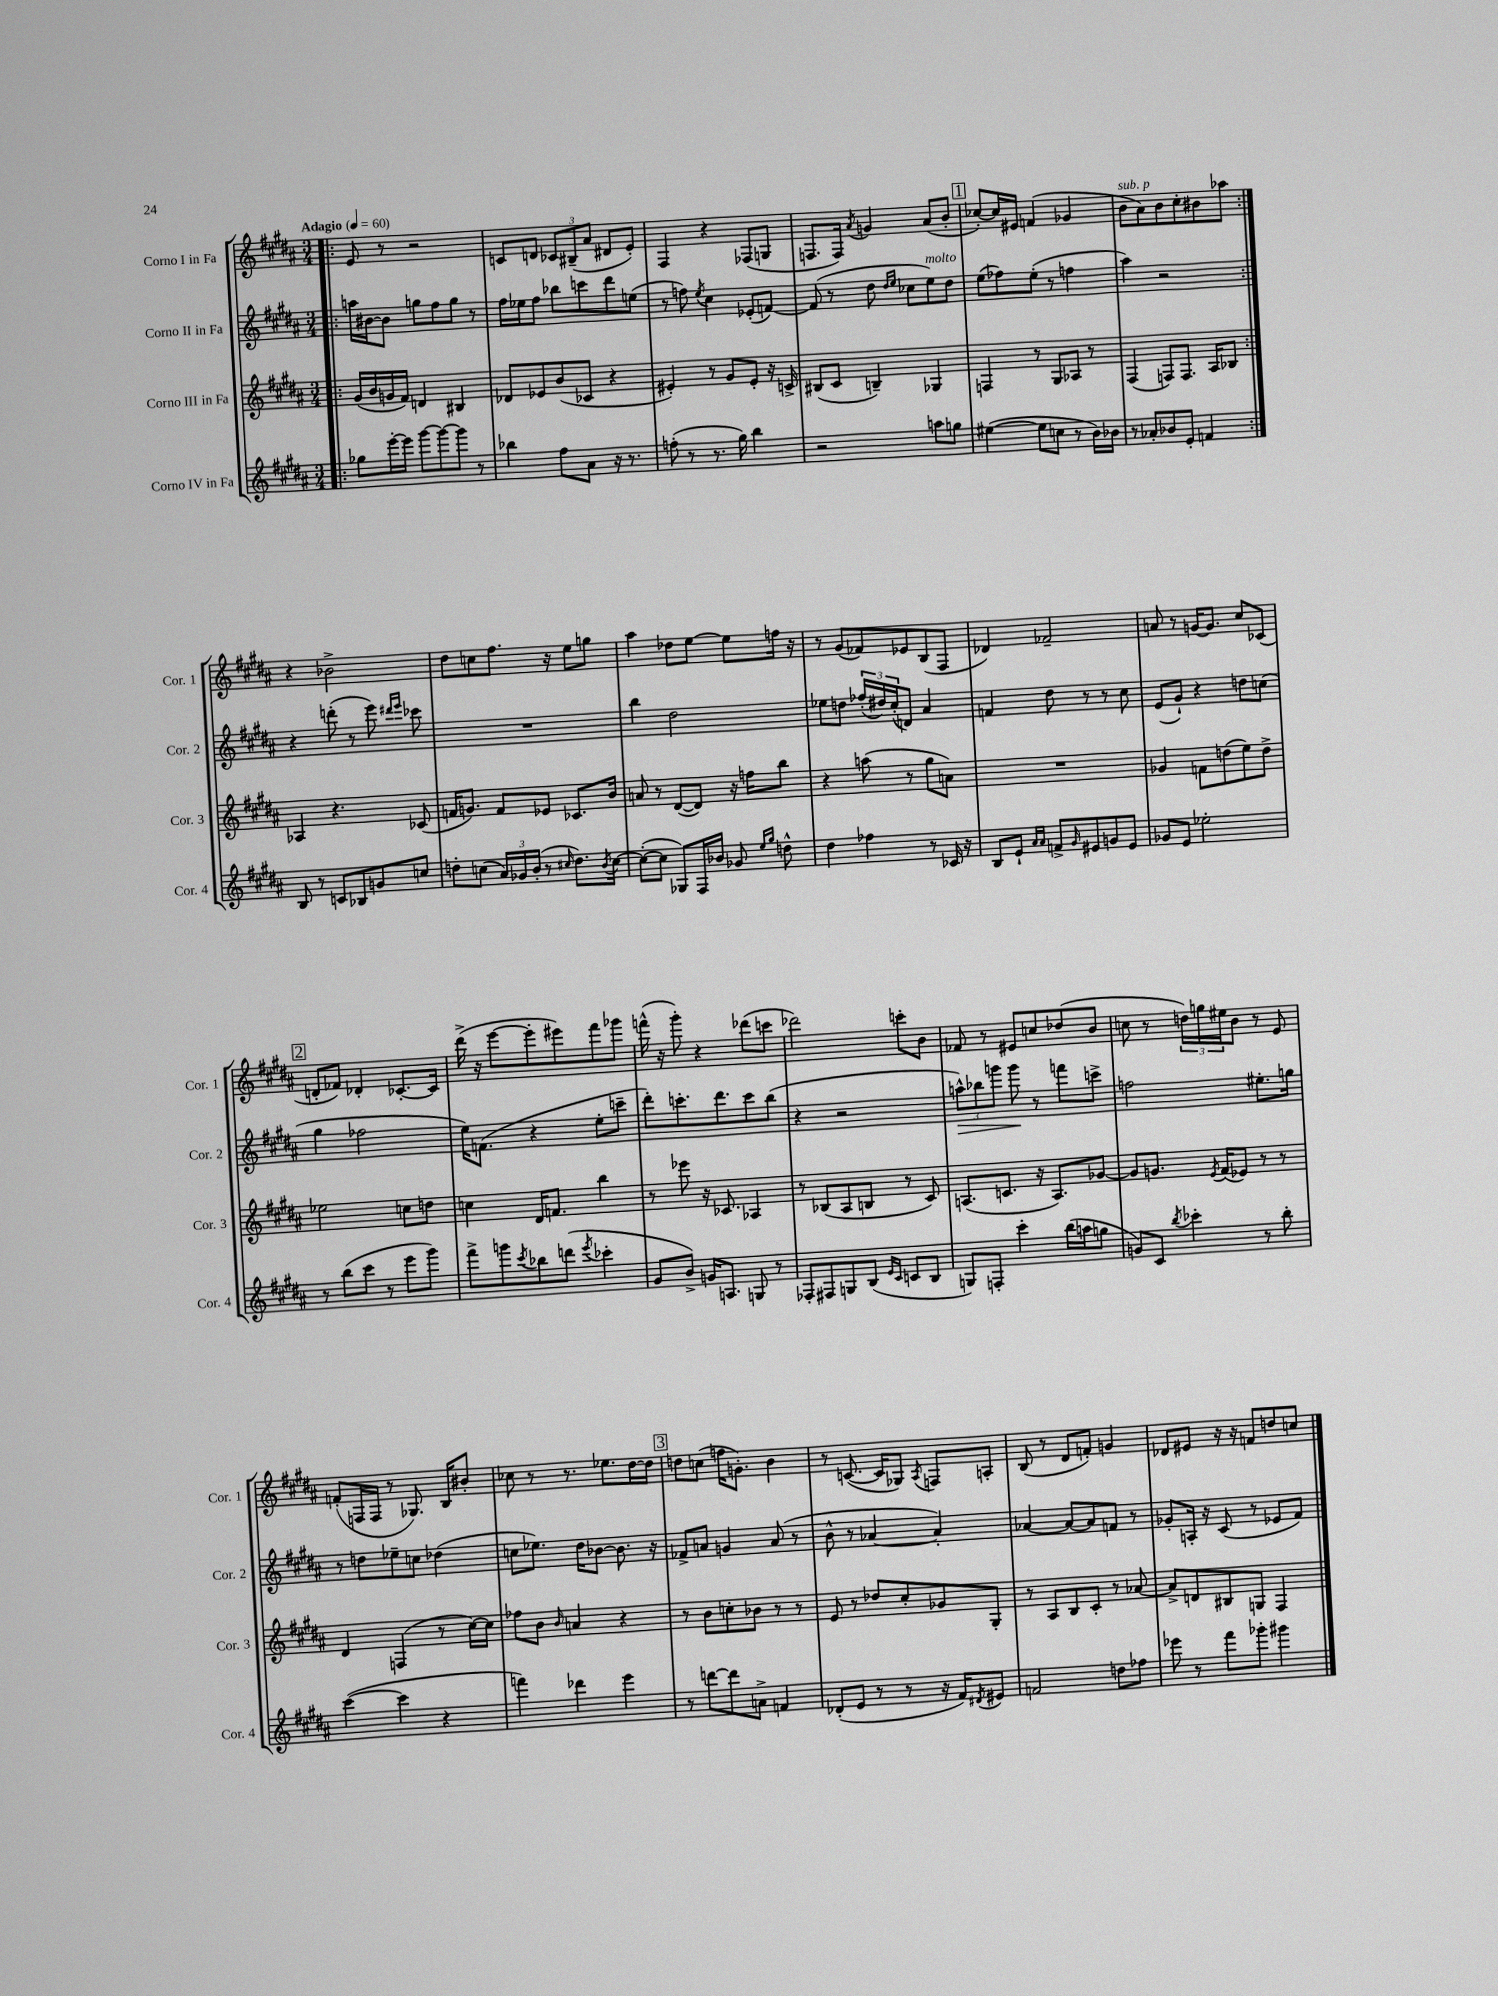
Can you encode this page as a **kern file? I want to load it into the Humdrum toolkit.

**kern	**kern	**kern	**kern
*staff4	*staff3	*staff2	*staff1
*clefG2	*clefG2	*clefG2	*clefG2
*k[f#c#g#d#a#]	*k[f#c#g#d#a#]	*k[f#c#g#d#a#]	*k[f#c#g#d#a#]
*M3/4	*M3/4	*M3/4	*M3/4
*MM60	*MM60	*MM60	*MM60
=!|:	=!|:	=!|:	=!|:
8gg-	(16g#	16aa	8e
.	16b	[16b#	.
[16eee'	16g	8b#]	8r
16eee]	16f#)	.	.
[8ggg#	4d	8gg	2r
8ggg#_	.	8ff#	.
8ggg#]	4B#	8gg	.
8r	.	8r	.
=	=	=	=
4bb-	8d-	16ff#	8c
.	.	16ee-	.
.	8e-	8ff#	8d
8ff#	(8b	8bb-	12c-
.	.	.	(12B#~
8a#	8c-	8ccc	.
.	.	.	12a#
16r	4r	8ddd#	8d#
8.r	.	.	.
.	.	(8ee	8e')
=	=	=	=
(8ff'	4e#')	8r	4F#
8r	.	8ff)	.
.	.	8qee	.
8.r	8r	4cc#	4r
.	8g#	.	.
16gg#)	.	.	.
4bb	8e#'	(8e-'	(8F-
.	16r	[8f)	8G
.	16c^	.	.
=	=	=	=
2r	(8B#	(8f]	8.F
.	8c#	8r	.
.	.	.	16F)
.	.	.	8qa#
.	4B~)	8dd#	4g
.	.	16qqdd#	.
.	.	16qqee	.
.	.	8cc-	.
8aa	4G-	8ee)	(8a#
8gg	.	8dd#	8b'
=	=	=	=
([4ee#	4F	(8ee	[8cc-')
.	.	8ff-)	16cc-]
.	.	.	16e#
8ee#]	8r	(8ee'	(4f
8cc	8G#	8r	.
8r	8A-	4ff	4g-
16b)	8r	.	.
16b-	.	.	.
=	=	=	=
8r	(4F#	4aa#)	8b
8a-'	.	.	8a#)
8b-	8F)	2r	8b
8e'	8.F	.	8cc#'
4f	.	.	8b#
.	16A#	.	.
.	8B-	.	8aa-
=:|!	=:|!	=:|!	=:|!
8B	4A-	4r	4r
8r	.	.	.
8c	4.r	(8ddd'	2b-^
8B-	.	8r	.
8g	.	8eee)	.
.	.	16qqddd#	.
.	.	16qqeee	.
8cc	(8c-	8ccc-	.
=	=	=	=
8dd'	16f	2.r	8dd#
.	8.g)	.	.
(8cc	.	.	8cc
24a#)	8f	.	8.ff#
24g-	.	.	.
(24b'	.	.	.
8r	8e-	.	.
.	.	.	16r
16qqcc#	.	.	.
8.dd)	8.c-	.	8ee
.	.	.	8gg
8qb	.	.	.
[16cc#	16b	.	.
=	=	=	=
(8cc#'_	8a	4bb	4aa#
8cc#]	8r	.	.
8G-)	([8d#	2dd#	8dd-
16F#	8d#])	.	[8ee
16b-	.	.	.
8g-	16r	.	8ee]
.	16ff	.	.
16qqee	.	.	.
16qqgg#	.	.	.
8dd^^	8bb	.	16ff
.	.	.	16r
=	=	=	=
4dd#	4r	8ee-	8r
.	.	8dd	(8g#
4ff-	(8aa	(24ff-'	8f-)
.	.	24dd#)	.
.	.	(24cc#'	.
.	8r	8d)	8e-
8r	8gg#	4a#	(8B
16c-	8a)	.	8F#
16r	.	.	.
=	=	=	=
8B	2.r	4f	4d-)
8e`	.	.	.
16qqa#	.	.	.
16qqa#	.	.	.
8f^	.	8dd#	2f-~
16qqg#	.	.	.
8e#	.	8r	.
8g	.	8r	.
8e#	.	8cc#	.
=	=	=	=
8g-	4g-	(8e	8a
8e	.	8g#`)	8r
2ee-'	8f	4r	[16g
.	.	.	8.g]
.	(8dd	.	.
.	8ee)	8dd	8cc#
.	8dd^	(8cc	(8c-
=	=	=	=
8r	2ee-	4gg#	8d'
(8bb	.	.	8f-)
8ccc#	.	2ff-	4d-'
8r	.	.	.
8eee	8cc	.	[8.c-'
8ggg#)	8dd	.	.
.	.	.	16c-]
=	=	=	=
8fff#^	4cc	16ee)	(16ddd#^
.	.	(8.f	16r
8ggg	.	.	[8eee
8qccc#	.	.	.
8bb-	16d#	4r	8eee']
.	8.f	.	.
(8ddd	.	.	8eee#)
8qeee	.	.	.
4ccc-'	4bb	8ee'	8fff#
.	.	8ccc~	8ggg-
=	=	=	=
8g#	8r	8ddd#')	(16fff^^
.	.	.	16r
8b^)	8eee-	8.ccc'	8ggg#')
16g	16r	.	4r
8.A	8.c-	8.ddd#	.
8G	4A-	8ccc	(8ddd-
8r	.	(8bb	8ccc
=	=	=	=
8F-'	8r	4r	2ddd-)
8F#	(8B-	.	.
8G	8A#	2r	.
(8B	8B	.	.
16qqe	.	.	.
16qqc#	.	.	.
8c	8r	.	8ccc'
8B	8c#)	.	8b
=	=	=	=
8G)	(8.A	12aa^^)	8f-
.	.	12bb-	.
8F'	.	.	8r
.	.	12ggg	.
.	8.c	.	.
4ccc#'	.	8ggg	8e#
.	16r	8r	8cc
.	8.A)	.	.
(16bb	.	8fff	(8dd-
16aa	.	.	.
8gg	[8g-	8ccc^	8b
=	=	=	=
8g)	8g-]	2ff	8cc
8c#	8.g	.	8r
8qbb	.	.	.
4ccc-'	.	.	24dd)
.	.	.	24gg
.	8qe	.	.
.	(16f#	.	.
.	.	.	24ee#
.	8e-)	.	8b
8r	8r	8.ee#'	8r
8bb'	8r	.	8e
.	.	16gg	.
=	=	=	=
([4ccc#	4d#	8r	(8f'
.	.	8dd	16F
.	.	.	16F
4ccc#]	(4F	8ee-~	8r
.	.	8cc	8.G-)
4r	8r	(4dd-	.
.	.	.	16B
.	[16cc#)	.	8b#'
.	16cc#]	.	.
=	=	=	=
4fff)	8ff-	8cc	8cc-
.	8b	8.ee-)	8r
.	16qqb	.	.
4ddd-	4a	.	8.r
.	.	16dd#	.
.	.	[8b-	.
.	.	.	8.ee-
4eee	4r	8.b-]	.
.	.	.	[16dd#
.	.	16r	16dd#]
=	=	=	=
8r	8r	8f-^	8dd
[8ddd	8b	8a	(8cc
8ddd]	8cc'	4g	16ff
.	.	.	8.g')
8a^	8b-	.	.
4f	8r	(8a	4b
.	8r	8r	.
=	=	=	=
(8d-'	8e	8b^^	8r
8e	8r	8r	([8.c
8r	8dd-	[4a-	.
.	.	.	16c]
8r	8cc#'	.	8G-)
.	.	.	8qA#
16r	8g-	4a-'])	8F
16f#)	.	.	.
8qd#	.	.	.
8e#	8G#'	.	8A'
=	=	=	=
2f	8r	[4a-	(8B
.	8A#	.	8r
.	8B	8a-_	8d#
.	8c#'	8a-]	8f')
8dd	8r	8f	4g
8ff-	[8a-	8r	.
=	=	=	=
8eee-	8a-^]	8g-'	8d-
8r	8d	16A'	8e#
.	.	16r	.
8fff#	8B#	(8c#	16r
.	.	.	16r
8ggg-'	8G	8r	8f
4ggg#	4F#	8e-	8dd
.	.	8f#)	8cc
==	==	==	==
*-	*-	*-	*-
